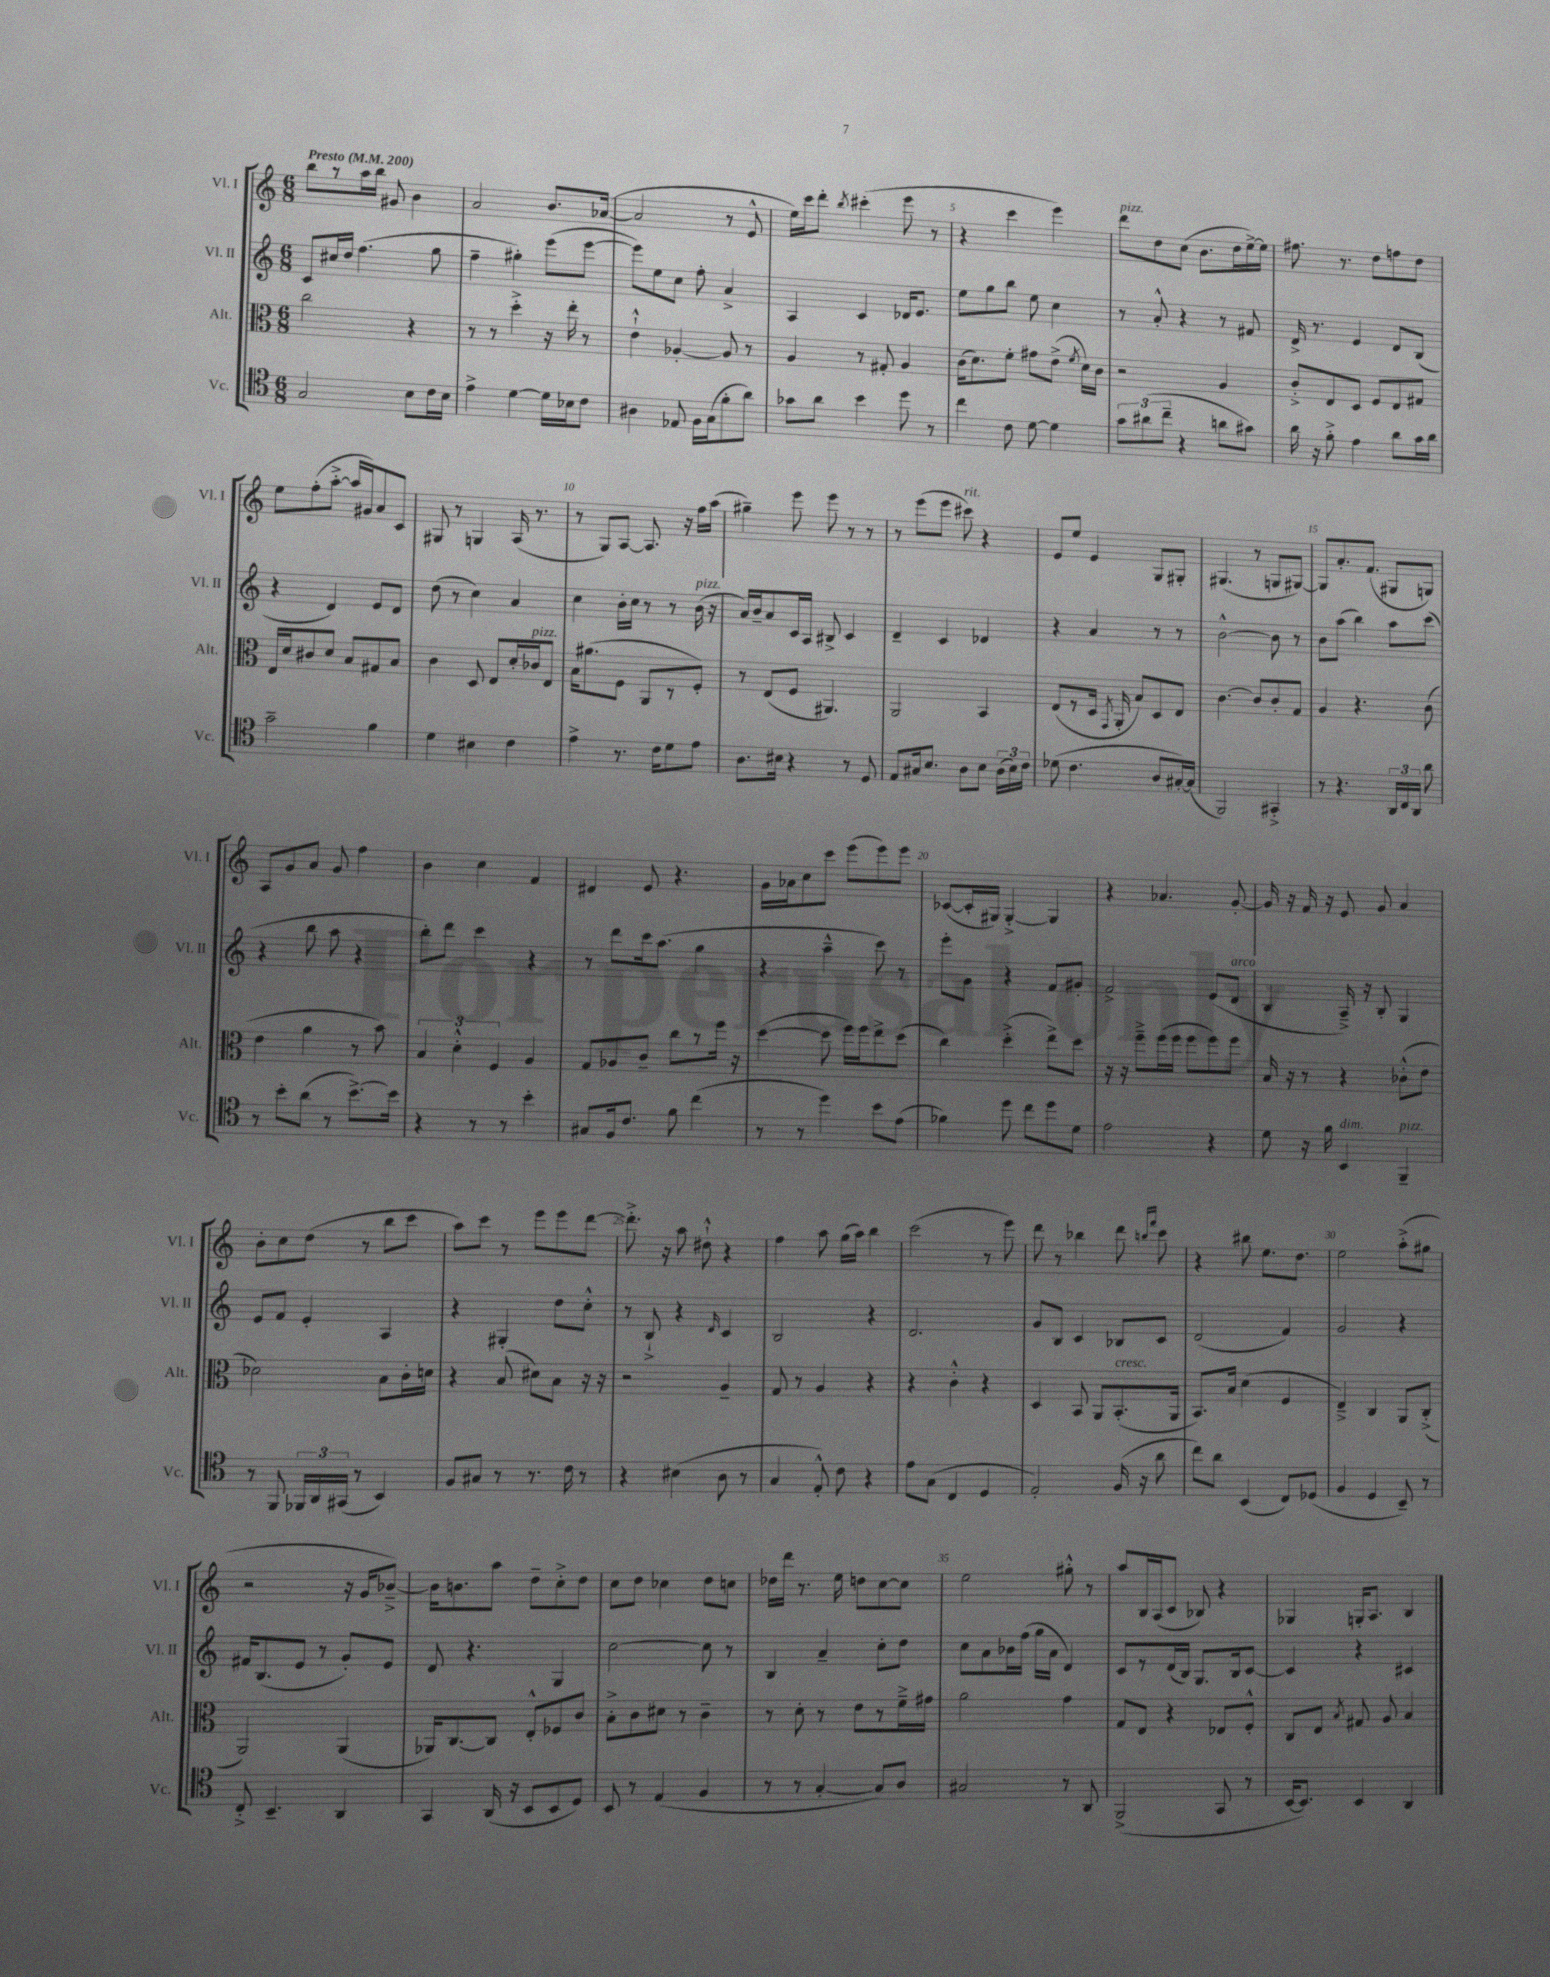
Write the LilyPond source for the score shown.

<<
\new StaffGroup <<
\new Staff = "s0" \with { instrumentName = "Vl. I" shortInstrumentName = "Vl. I" } {
    \clef treble \key c \major \numericTimeSignature \time 6/8 \tempo "Presto" 4 = 200
    \autoBeamOff b''8[ r8 a''16 b''16] gis'8 b'4 |
    a'2 b'8.[ aes'16]~( |
    aes'2 r8 e'8-^ |
    e''16[) c'''16 d'''8]-. \acciaccatura { b''8 } cis'''4-.( e'''8 r8 |
    r4 c'''4 e'''4) |
    d'''8[^\markup { \italic "pizz." } d''8 c''8]( b'8.[ d''16 e''16~->) e''16] |
    fis''8. r8. d''8[ f''8 d''8] |
    e''8[ f''8-.( a''8]~-.-> a''16[ gis'16) a'8 c'8] |
    gis8 r8 g4 a16( r8. |
    r8 g8[) a8]~ a8. r16 f''16[ a''16]( |
    gis''4--) e'''8 e'''8 r8 r8 |
    r8 e'''8[( e'''8] cis'''8^\markup { \italic "rit." }) r4 |
    e'8[ e''8] e'4 g8[ gis8]-. |
    gis4.( r8 g8[ gis8]~) |
    gis8[ a'8.-. f'8.]( gis8[ g8]) |
    a8[ g'8 a'8] g'8 f''4 |
    b'4 c''4 f'4 |
    dis'4 e'8 r4. |
    g'16[ aes'16 c''8 c'''8] e'''8[( e'''8) e'''8] |
    ces'8[~( ces'16-. gis16]) gis4~-.-> gis4 |
    r4 aes'4. g'8~-. |
    g'16 r16 f'16 r16 e'8 g'8 a'4 |
    b'8[-. c''8 d''8]( r8 b''8[ c'''8] |
    a''8[) c'''8] r8 e'''8[ e'''8 d'''8]~ |
    d'''8.-.-> r16 a''8 dis''8-!-^ r4 |
    f''4 a''8 g''16[( a''16]) b''4 |
    c'''2( r8 e'''8) |
    d'''8 r8 bes''4 d'''8 \grace { b''16[ f'''16] } c'''8 |
    r4 bis''8 e''8.[ d''8.] |
    e''2 a''8[-.->( gis''8] |
    r2 r16 g'16[ bes'8]~--->) |
    bes'16[ b'8. a''8] d''8[-- c''8-.-> d''8] |
    c''8[ d''8] ces''4 d''8[ c''8] |
    des''16[ d'''16] r8. e''16 d''8[ c''8~ c''8] |
    e''2 gis''8-.-^ r8 |
    a''8[ b16 a16( c'8] bes8) r4 |
    ges4 g16[-. a8.] b4 \bar "|." |
}
\new Staff = "s1" \with { instrumentName = "Vl. II" shortInstrumentName = "Vl. II" } {
    \clef treble \key c \major \numericTimeSignature \time 6/8
    \autoBeamOff c'8[ cis''16 d''16] f''4.( g''8 |
    f''4-- gis''4-.) e'''8[( e'''8]~ |
    e'''8[) e''8 c''8] f''8-. a'4-> |
    a4 c'4 des'16[ e'8.] |
    e''8[ g''8 b''8] e''8 c''4 |
    r8 a'8-.-^ r4 r8 fis'8 |
    d'16-> r8. e'4 d'8[ b8]( |
    r4 d'4) e'8[ d'8] |
    d''8( r8 c''4) a'4 |
    c''4 b'16[-. c''16] r8 r8 b'16^\markup { \italic "pizz." }( r16 |
    a'16[) b'16-- a'8 c'16 a16] bis8-> c'4 |
    d'4-- c'4 des'4 |
    r4 a'4 r8 r8 |
    b'2~-^ b'8 r8 |
    b'8[ a''8]( b''4) a''8[ c'''8]( |
    r4 b''8 a''8 r4 |
    b''8[-.) d'''8] c'''4 r4 |
    r8 d'''8[ c'''16 a''8.]( g''4 |
    r4 a''4---^ c'''8) r8 |
    e'''8[-. g'8] r4 f'8[ gis'8]-. |
    f'2-> e'8[( d'8]^\markup { \italic "arco" } |
    b4 a16--->) r16 b8-. g4 |
    e'8[ f'8] e'4-. a4 |
    r4 gis4-. d''8[ c''8]-.-^ |
    r8 b8-!-> r4 \grace { d'16 } c'4 |
    b2 r4 |
    d'2. |
    g'8[ b8] c'4 bes8[ c'8] |
    d'2( f'4) |
    g'2 r4 |
    fis'16[ b8.( e'8] r8 g'8[-.) e'8] |
    d'8 r4. g4 |
    c''2~ c''8 r8 |
    b4 a'4-- c''8[-. d''8] |
    c''8[ a'8 bes'16 f''16]( g''16[ a'16] d'4) |
    c'8[ r8 d'16( b16]) g8.[ b16 c'8]~ |
    c'4 r4 cis'4 \bar "|." |
}
\new Staff = "s2" \with { instrumentName = "Alt." shortInstrumentName = "Alt." } {
    \clef alto \key c \major \numericTimeSignature \time 6/8
    \autoBeamOff c''2 r4 |
    r8 r8 d''4-.-> r16 e''16-. r8 |
    e'4-!-^ aes4~-. aes8 r8 |
    a4 r8 gis8-. a4 |
    c'16[( d'8.) f'8]-. gis'8[ e'8]->( \acciaccatura { f'8 } d'16[) c'16] |
    r2 a4 |
    c'8[-.-> e8 d8] f8[ e8 gis8] |
    e16[ d'16 cis'8 d'8] b8[ gis8 b8] |
    c'4 d8 e8[ d'16-. ces'16^\markup { \italic "pizz." } e8] |
    b16[ ais'8.( f8] a,8[ r8 f8]-.) |
    r8 e8[( f8] ais,4.) |
    a,2 b,4 |
    e8[( r8 d16] \acciaccatura { g,8 } a,16-. b8[) d8 e8] |
    c'4.~ c'8[ c'8-. g8] |
    a4 r4. c'8( |
    e'4 a'4 r8 b'8) |
    \tuplet 3/2 { b4 d'4-.-^ f4 } a4 |
    g8[ aes8 c'8]-- c''8[ r8 f''16] r16 |
    d''4~( d''8 f''16[) f''16 e''8-> d''8]( |
    c''4) d''4-.->( e''8[->) d''8] |
    r16 r16 f''8[---> f''16( f''16] f''8[ f''8) f''8] |
    b16 r16 r8 r4 ces'8[-.-^( e'8] |
    des'2) b8[ c'16-. d'16] |
    r4 b8( dis'8[) b8] r16 r16 |
    r2 a4-- |
    g8 r8 a4 r4 |
    r4 c'4-.-^ r4 |
    d4 b,8 a,8[ b,8.-.^\markup { \italic "cresc." }( a,16] |
    b,8.[) b16] d'4( f4 |
    e4--->) c4 a,8[ c8]-.->( |
    a,2) a,4( |
    aes,16[) c8.~ c8] e8[-.-^ fes8 c'8] |
    b8[-.-> c'8 dis'8] r8 c'4-- |
    r8 d'8-. r8 e'8[ r8 f'16---> gis'16] |
    a'2 g'4 |
    g8[ e8] r4 ees8[ f8]-.-^ |
    c8[ e8] \acciaccatura { b8 } gis8 a8 b4 \bar "|." |
}
\new Staff = "s3" \with { instrumentName = "Vc." shortInstrumentName = "Vc." } {
    \clef tenor \key c \major \numericTimeSignature \time 6/8
    \autoBeamOff g2 b8[ c'16 b16] |
    e'4-> d'4~ d'16[ bes16 c'8] |
    ais4 ees8 f16[ g16( f'8-. a'8]) |
    ges'8[ a'8] b'4 d''8 r8 |
    c''4 c'8 d'8~ d'4 |
    \tuplet 3/2 { g'8[ ais'8( c''8]-- } r4 a'8[ gis'8]) |
    a'16 r16 f'8-.-> e'4 a'8[ g'16 a'16] |
    g'2-- f'4 |
    d'4 bis4 c'4 |
    e'4-> r8. c'16[ d'8 e'8] |
    a8.[ bis16] r4 r8 d8 |
    e8[ gis16 b8.] a8[ b8] \tuplet 3/2 { a16[( b16) c'16] } |
    des'8( c'4. a8[ gis16~-.) gis16]( |
    f,2) gis,4-.-> |
    r8 r4. \tuplet 3/2 { a,16[ c16 a,16] } a'8 |
    r8 b'8[-. a'8]( r8 b'8.[~->) b'16] |
    r4 r8 r8 b'4-. |
    gis8[ f16 c'8.] f'8 c''4( |
    r8 r8 d''4) b'8[ e'8]( |
    fes'4) d''8 c''8[ d''8 d'8] |
    e'2 r4 |
    d'8 r16 f'16 b,4^\markup { \italic "dim." } f,4--^\markup { \italic "pizz." } |
    r8 f,8 \tuplet 3/2 { fes,16[ a,16 gis,16]( } r8 b,4) |
    f8[ gis8] r8 r8. c'16 r8 |
    r4 bis4( a8 r8 |
    g4 e8-.-^) c'8 r4 |
    e'8[ g8]( c4 d4 |
    e2-.) f16( r16 a'8 |
    c''8[) a'8] b,4( c8[) des8]( |
    f4 d4 b,8--) r8 |
    c8-.-> b,4.-- a,4 |
    g,4 a,16( r16 b,8[ b,8 d8]) |
    b,8 r8 e4( f4 |
    r8 r8 g4~-. g8[) a8] |
    gis2 r8 a,8 |
    f,2->( g,8 r8 |
    b,16[~ b,8.]) b,4 a,4 \bar "|." |
}
>>
>>
\layout { \context { \Score \override BarNumber.break-visibility = ##(#f #t #t) barNumberVisibility = #(every-nth-bar-number-visible 5) } }
